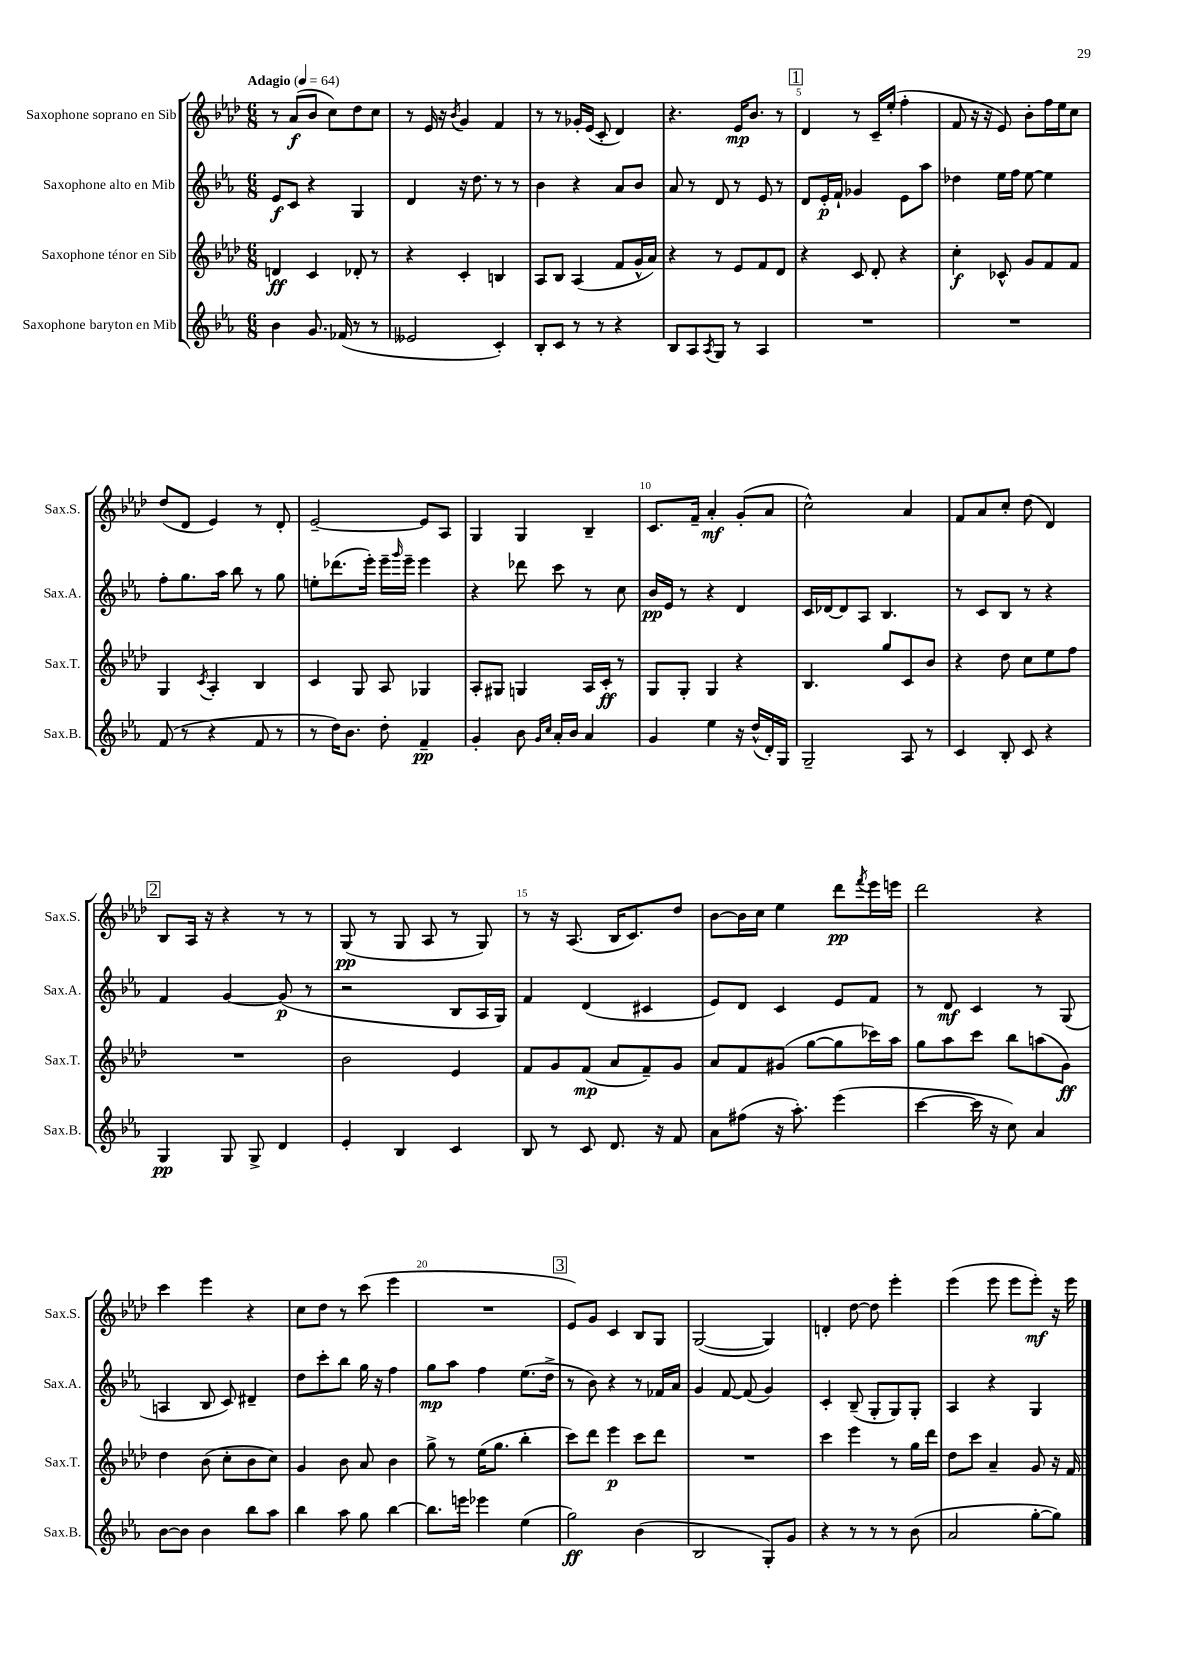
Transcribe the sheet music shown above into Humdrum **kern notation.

**kern	**kern	**kern	**kern
*staff4	*staff3	*staff2	*staff1
*clefG2	*clefG2	*clefG2	*clefG2
*k[b-e-a-]	*k[b-e-a-d-]	*k[b-e-a-]	*k[b-e-a-d-]
*M6/8	*M6/8	*M6/8	*M6/8
*MM64	*MM64	*MM64	*MM64
4b-\	4d/	8e-/L	8r
.	.	8c/J	(8a-/L
8.g/	4c/	4r	8b-/J
.	.	.	8cc\L)
(16f-/	.	.	.
8r	8d-'/	4G/	8dd-\
8r	8r	.	8cc\J
=	=	=	=
2e--/	4r	4d/	8r
.	.	.	16e-/
.	.	.	16r
.	.	.	8qb-/
.	4c'/	16r	4g/
.	.	8.dd\	.
4c'/)	4B/	8r	4f/
.	.	8r	.
=	=	=	=
8B-'/L	8A-/L	4b-\	8r
8c/J	8B-/J	.	8r
8r	(4A-/	4r	16g-'/LL
.	.	.	(16e-/JJ
8r	.	.	8c'/
4r	8f/L	8a-/L	4d-/)
.	16g^^/L	8b-/J	.
.	16a-/JJ)	.	.
=	=	=	=
8B-/L	4r	8a-/	4.r
8A-/	.	8r	.
8qA-/	.	.	.
8G/J	8r	8d/	.
8r	8e-/L	8r	16e-/LK
.	.	.	8.b-/J
4A-/	8f/	8e-/	.
.	8d-/J	8r	8r
=	=	=	=
2.r	4r	8d/L	4d-/
.	.	16e-'/L	.
.	.	16f`/JJ	.
.	8c/	4g-/	8r
.	8d-'/	.	16c~/LL
.	.	.	(16ee-'/JJ
.	4r	8e-\L	4ff'\
.	.	8aa-\J	.
=	=	=	=
2.r	4cc'\	4dd-\	8f/
.	.	.	16r
.	.	.	16r
.	8c-^^/	16ee-\LL	8e-/)
.	.	16ff\JJ	.
.	8g/L	[8ee-\	8b-'\L
.	8f/	4ee-\]	16ff\L
.	.	.	16ee-\J
.	8f/J	.	8cc\J
=	=	=	=
(8f/	4G/	8ff'\L	(8dd-/L
8r	.	8.gg\	8d-/J
.	8qc/	.	.
4r	4A-'/	.	4e-/)
.	.	16aa-\Jk	.
.	.	8bb-\	.
8f/	4B-/	8r	8r
8r	.	8gg\	8d-'/
=	=	=	=
8r	4c/	8ee'\L	[2e-~/
16dd\LK)	.	(8.ddd-\	.
8.b-\J	.	.	.
.	8G/	.	.
.	.	16eee-'\Jk)	.
8dd'\	8A-/	16eee-~\LL	.
.	.	16qqggg/	.
.	.	16eee-~\JJ	.
4f~/	4G-/	4eee-\	8e-/]L
.	.	.	8A-/J
=	=	=	=
4g'/	8A-'/L	4r	4G/
.	8G#/J	.	.
8b-\	4G/	8ddd-\	4G/
16qqg/LL	.	.	.
16qqcc/JJ	.	.	.
16a-'/LL	.	8ccc\	.
16b-/JJ	.	.	.
4a-/	16A-/LL	8r	4B-~/
.	16c'/JJ	.	.
.	8r	8cc\	.
=	=	=	=
4g/	8G/L	16b-/LL	8.c/L
.	.	16e-/JJ	.
.	8G'/J	8r	.
.	.	.	16f~/Jk
4ee-\	4G/	4r	4a-'/
16r	4r	4d/	(8g'/L
(16dd^^/LL	.	.	.
16d'/)	.	.	8a-/J
16G/JJ	.	.	.
=	=	=	=
2G~/	4.B-/	16c/LL	2cc^^\)
.	.	[16d-/J	.
.	.	8d-/]	.
.	.	8A-/J	.
.	8gg/L	4.B-/	.
8A-/	8c/	.	4a-/
8r	8b-/J	.	.
=	=	=	=
4c/	4r	8r	8f/L
.	.	8c/L	8a-/
8B-'/	8dd-\	8B-/J	8cc'/J
8c/	8cc\L	8r	(8dd-\
4r	8ee-\	4r	4d-/)
.	8ff\J	.	.
=	=	=	=
4G/	2.r	4f/	8B-/L
.	.	.	16A-/Jk
.	.	.	16r
8G/	.	[4g/	4r
8G^/	.	.	.
4d/	.	(8g/]	8r
.	.	8r	8r
=	=	=	=
4e-'/	2b-\	2r	(8G/
.	.	.	8r
4B-/	.	.	8G/
.	.	.	8A-/
4c/	4e-/	8B-/L	8r
.	.	16A-/L	8G/)
.	.	16G/JJ)	.
=	=	=	=
8B-/	8f/L	4f/	8r
8r	8g/	.	16r
.	.	.	(8.A-/
8c/	(8f/J	(4d/	.
8.d/	8a-/L	.	16B-/LK
.	.	.	8.c/)
.	8f~/)	4c#/	.
16r	.	.	.
8f/	8g/J	.	8dd-/J
=	=	=	=
8a-\L	8a-/L	8e-/L)	[8b-\L
(8ff#\J	8f/	8d/J	16b-\]L
.	.	.	16cc\JJ
16r	(8g#/J	4c/	4ee-\
8.aa-'\)	.	.	.
.	[8gg\L	.	.
(4eee-\	8gg\]	8e-/L	8ddd-\L
.	.	.	8qfff/
.	16ccc-\L)	8f/J	16eee-\L
.	16aa-\JJ	.	16eee\JJ
=	=	=	=
[4ccc\	8gg\L	8r	2ddd-\
.	8aa-\	8d/	.
16ccc\]	8ccc\J	4c/	.
16r	.	.	.
8cc\)	8bb-\L	.	.
4a-/	(8aa\	8r	4r
.	8g\J)	(8G/	.
=	=	=	=
[8b-\L	4dd-\	4A/	4ccc\
8b-\]J	.	.	.
4b-\	(8b-\	8B-/	4eee-\
.	8cc'\L	8c/)	.
8bb-\L	8b-\	4d#~/	4r
8aa-\J	8cc\J)	.	.
=	=	=	=
4bb-\	4g/	8dd\L	8cc\L
.	.	8ccc'\	8dd-\J
8aa-\	8b-\	8bb-\J	8r
8gg\	8a-/	16gg\	(8ccc\
.	.	16r	.
[4bb-\	4b-\	4ff\	4eee-\
=	=	=	=
8.bb-\]L	8gg^\	8gg\L	2.r
.	8r	8aa-\J	.
16eee\Jk	.	.	.
4eee-\	(16ee-\LK	4ff\	.
.	8.gg\J	.	.
(4ee-\	4bb-'\	(8.ee-\L	.
.	.	16dd^\Jk	.
=	=	=	=
2gg\)	8ccc\L)	8r	8e-/L)
.	8ddd-\J	8b-\)	8g/J
.	4eee-\	4r	4c/
(4b-\	8ccc\L	8r	8B-/L
.	8ddd-\J	16f-/LL	8G/J
.	.	16a-/JJ	.
=	=	=	=
2B-/	2.r	4g/	([2G/
.	.	[8f/	.
.	.	(8f/]	.
8G'/L)	.	4g/)	4G/])
8g/J	.	.	.
=	=	=	=
4r	4ccc\	4c'/	4d'/
8r	4eee-\	(8B-~/	[8dd-\
8r	.	8G'/L	8dd-\]
8r	8r	8G/)	4eee-'\
(8b-\	16gg\LL	8G'/J	.
.	16ddd-\JJ	.	.
=	=	=	=
2a-/	8dd-\L	4A-/	(4eee-\
.	8ccc\J	.	.
.	4a-~/	4r	8eee-\
.	.	.	8eee-\L
[8gg'\L	8g/	4G/	8eee-'\J)
8gg\]J)	16r	.	16r
.	16f/	.	16eee-\
==	==	==	==
*-	*-	*-	*-
